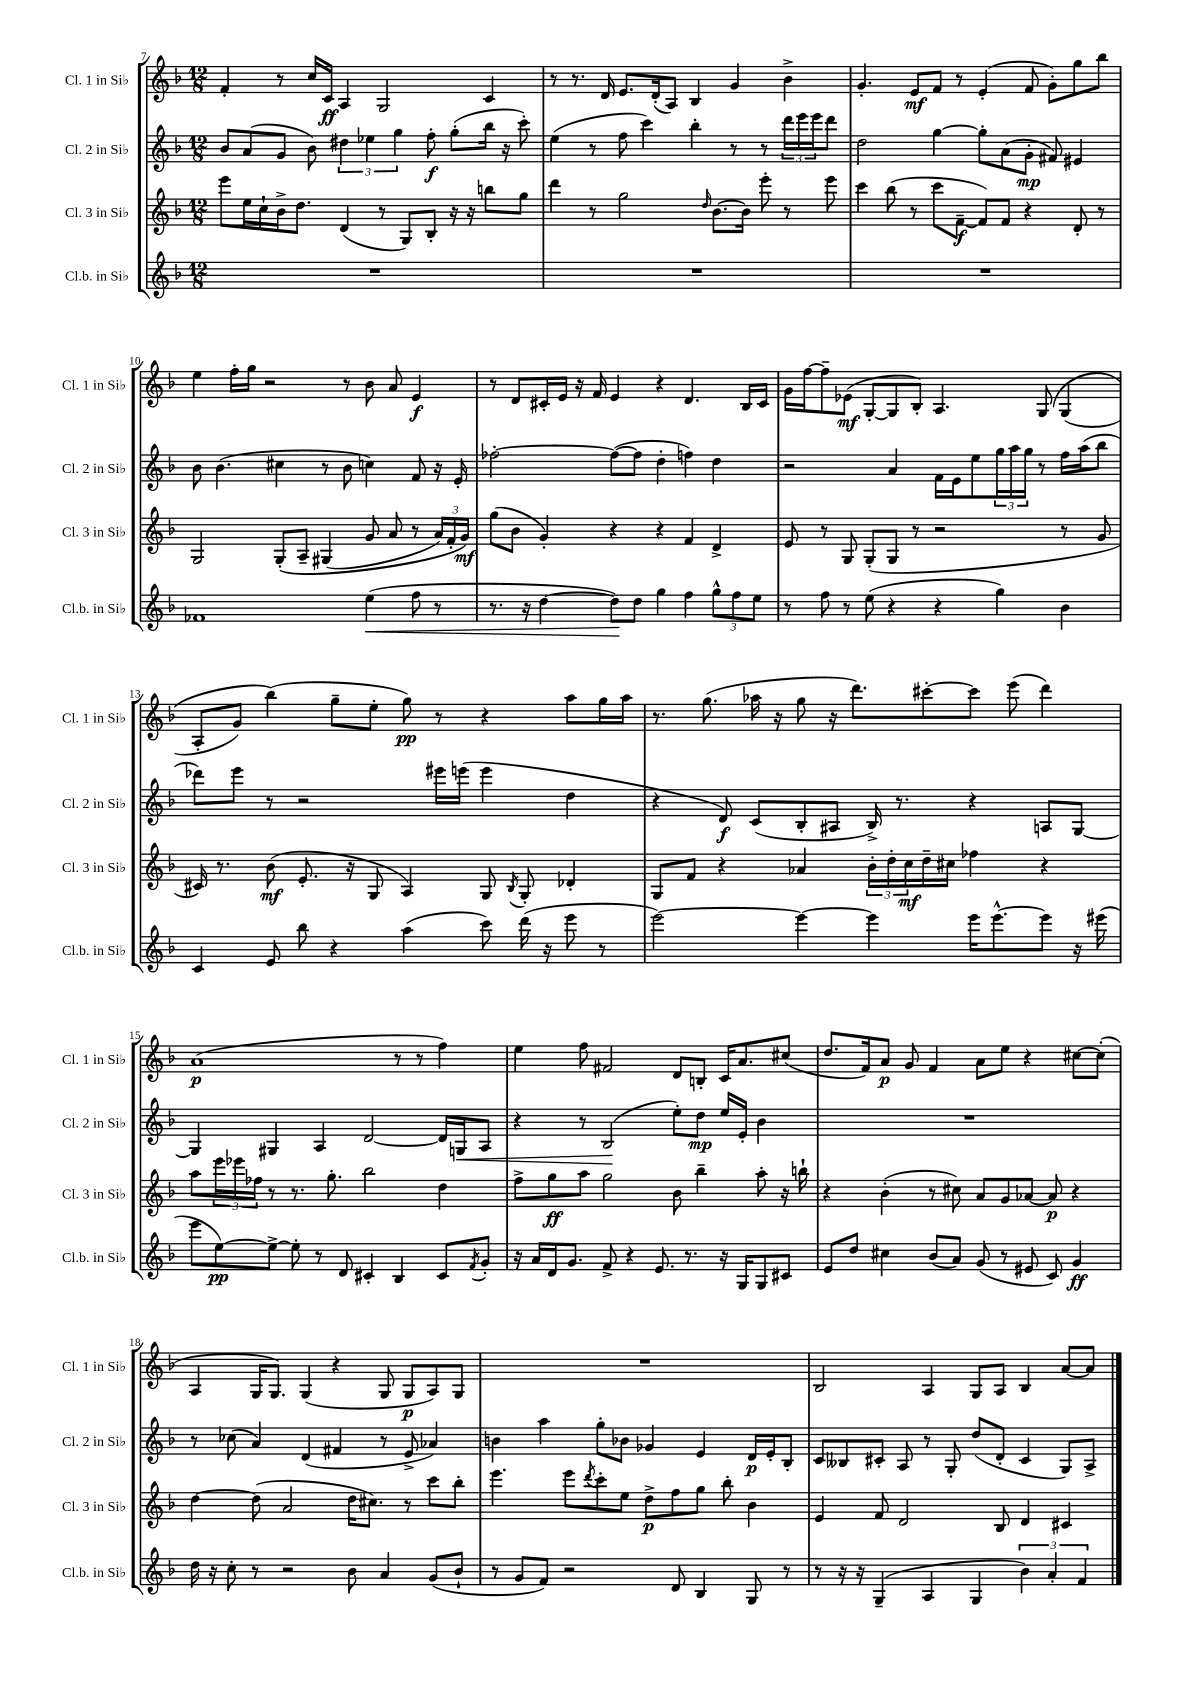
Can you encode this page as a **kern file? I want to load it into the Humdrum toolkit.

**kern	**kern	**kern	**kern
*staff4	*staff3	*staff2	*staff1
*clefG2	*clefG2	*clefG2	*clefG2
*k[b-]	*k[b-]	*k[b-]	*k[b-]
*M12/8	*M12/8	*M12/8	*M12/8
1.r	8eee	8b-	4f'
.	16ee	(8a	.
.	16cc`	.	.
.	16b-^	8g	8r
.	8.dd	.	.
.	.	8b-)	16cc
.	.	.	16c
.	(4d	6dd#	4A
.	.	6ee-	.
.	8r	.	2G
.	.	6gg	.
.	8G)	.	.
.	8B-'	8ff'	.
.	16r	(8gg'	.
.	16r	.	.
.	8bb	16bb-	4c
.	.	16r	.
.	8gg	8ccc')	.
=	=	=	=
1.r	4ddd	(4ee	8r
.	.	.	8.r
.	8r	8r	.
.	.	.	16d
.	2gg	8ff	8.e
.	.	4ccc)	.
.	.	.	(16d'
.	.	.	8A)
.	.	4bb-'	4B-
.	16qqdd	.	.
.	[8.b-	.	.
.	.	8r	4g
.	16b-]	.	.
.	8eee'	8r	.
.	8r	24ddd	4b-^
.	.	24eee	.
.	.	24eee	.
.	8eee	8ddd	.
=	=	=	=
1.r	4ccc	2dd	4.g'
.	(8bb-	.	.
.	8r	.	8e
.	8ccc	[4gg	8f
.	[8f~	.	8r
.	8f])	8gg']	(4e'
.	8f	(8a	.
.	4r	8g'	8f
.	.	8f#)	8g')
.	8d'	4e#	8gg
.	8r	.	8bb-
=	=	=	=
1f-	2G	8b-	4ee
.	.	(4.b-	.
.	.	.	16ff'
.	.	.	16gg
.	.	.	2r
.	&(8G'	4cc#	.
.	8A~	.	.
.	(4G#	8r	.
.	.	8b-	8r
(4ee	8g	4cc)	8b-
.	8a	.	8a
8ff	8r	8f	4e
8r	24a)	16r	.
.	24f'	.	.
.	.	16e'	.
.	24g&)	.	.
=	=	=	=
8.r	(8gg	[2ff-'	8r
.	8b-	.	8d
16r	.	.	.
[4dd	4g')	.	16c#'
.	.	.	16e
.	.	.	16r
.	.	.	16f
8dd])	4r	(8ff-_	4e
8dd	.	8ff-]	.
4gg	4r	4dd'	4r
4ff	4f	4ff)	4.d
12gg^^	4d^	4dd	.
12ff	.	.	.
.	.	.	16B-
12ee	.	.	.
.	.	.	16c#
=	=	=	=
8r	8e	2r	16g
.	.	.	[16ff
8ff	8r	.	8ff~]
8r	8G	.	(8e-
(8ee	(8G'	.	[8G'
4r	8G	4a	8G]
.	8r	.	8B-')
4r	2r	16f	4.A
.	.	16e	.
.	.	8ee	.
4gg)	.	24gg	.
.	.	24aa	.
.	.	24gg	.
.	.	8r	&(8G
4b-	8r	16ff	(4G
.	.	(16aa	.
.	8g	8bb-	.
=	=	=	=
4c	16c#)	8ddd-)	8A'
.	8.r	.	.
.	.	8eee	8g)
8e	(8b-	8r	(4bb-&)
8bb-	8.e'	2r	.
4r	.	.	8gg~
.	16r	.	.
.	8G	.	8ee'
(4aa	4A)	.	8gg)
.	.	16eee#	8r
.	.	(16eee	.
8ccc)	8G	4eee	4r
.	8qB-	.	.
(16ddd	8G'	.	.
16r	.	.	.
8eee	4d-'	4dd	8aa
8r	.	.	16gg
.	.	.	16aa
=	=	=	=
[2eee)	8G	4r	8.r
.	8f	.	.
.	.	.	(8.gg
.	4r	8d)	.
.	.	(8c	16aa-
.	.	.	16r
4eee_	4a-	8B-'	8gg
.	.	8A#	16r
.	.	.	8.ddd)
4eee]	24b-'	16B-^)	.
.	24dd'	.	.
.	.	8.r	.
.	24cc	.	.
.	16dd~	.	[8ccc#'
.	16cc#	.	.
16eee	4ff-	4r	8ccc#]
[8.eee^^	.	.	.
.	.	.	(8eee
8eee]	4r	8A	4ddd)
16r	.	[8G	.
(16eee#	.	.	.
=	=	=	=
8eee	8aa	4G]	(1a
[8ee)	24eee	.	.
.	24eee-	.	.
.	24ff-	.	.
8ee^_	8r	4G#	.
8ee']	8.r	.	.
8r	.	4A	.
.	8.gg'	.	.
8d	.	.	.
4c#'	2bb-	[2d	.
4B-	.	.	8r
.	.	.	8r
8c#	4dd	16d]	4ff)
.	.	16G	.
8qf	.	.	.
8g'	.	8A	.
=	=	=	=
16r	8ff^	4r	4ee
16a	.	.	.
16d	8gg	.	.
8.g	.	.	.
.	8aa	8r	8ff
8f^	2gg	(2B-	2f#
4r	.	.	.
8.e	.	.	.
.	8b-	8ee')	8d
8.r	.	.	.
.	4bb-~	8dd	8B'
16r	.	16ee	16c
16G	.	16e'	8.a
8G	8aa'	4b-	.
8c#	16r	.	(8cc#
.	16bb`	.	.
=	=	=	=
8e	4r	1.r	8.dd
8dd	.	.	.
.	.	.	16f)
4cc#	(4b-'	.	8a
.	.	.	8g
(8b-	8r	.	4f
8a)	8cc#)	.	.
(8g	8a	.	8a
8r	8g	.	8ee
8e#	[8a-	.	4r
8c)	8a-]	.	.
4g	4r	.	[8cc#
.	.	.	(8cc#']
=	=	=	=
16dd	[4dd	8r	4A
16r	.	.	.
8cc'	.	(8cc-	.
8r	(8dd]	4a)	16G
.	.	.	8.G)
2r	2a	.	.
.	.	(4d	(4G
.	.	4f#	4r
8b-	16dd	.	.
.	8.cc#)	.	.
4a	.	8r	8G
.	8r	8e^	8G
(8g	8ccc	4a-)	8A)
8b-`	8bb-'	.	8G
=	=	=	=
8r	4.eee	4b	1.r
8g	.	.	.
8f)	.	4aa	.
2r	8eee	.	.
.	8qddd	.	.
.	8ccc'	8gg'	.
.	8ee	8b-	.
.	8dd^	4g-	.
8d	8ff	.	.
4B-	8gg	4e	.
.	8bb-'	.	.
8G	4b-	16d	.
.	.	16e'	.
8r	.	8B-'	.
=	=	=	=
8r	4e	8c	2B-
16r	.	8B--	.
16r	.	.	.
(4G~	8f	8c#'	.
.	2d	8A	.
4A	.	8r	4A
.	.	8G'	.
4G	.	(8dd	8G
.	8B-	8d'	8A
6b-)	4d	4c#	4B-
6a'	.	.	.
.	4c#	8G)	[8a
6f	.	.	.
.	.	8A^	8a]
==	==	==	==
*-	*-	*-	*-
